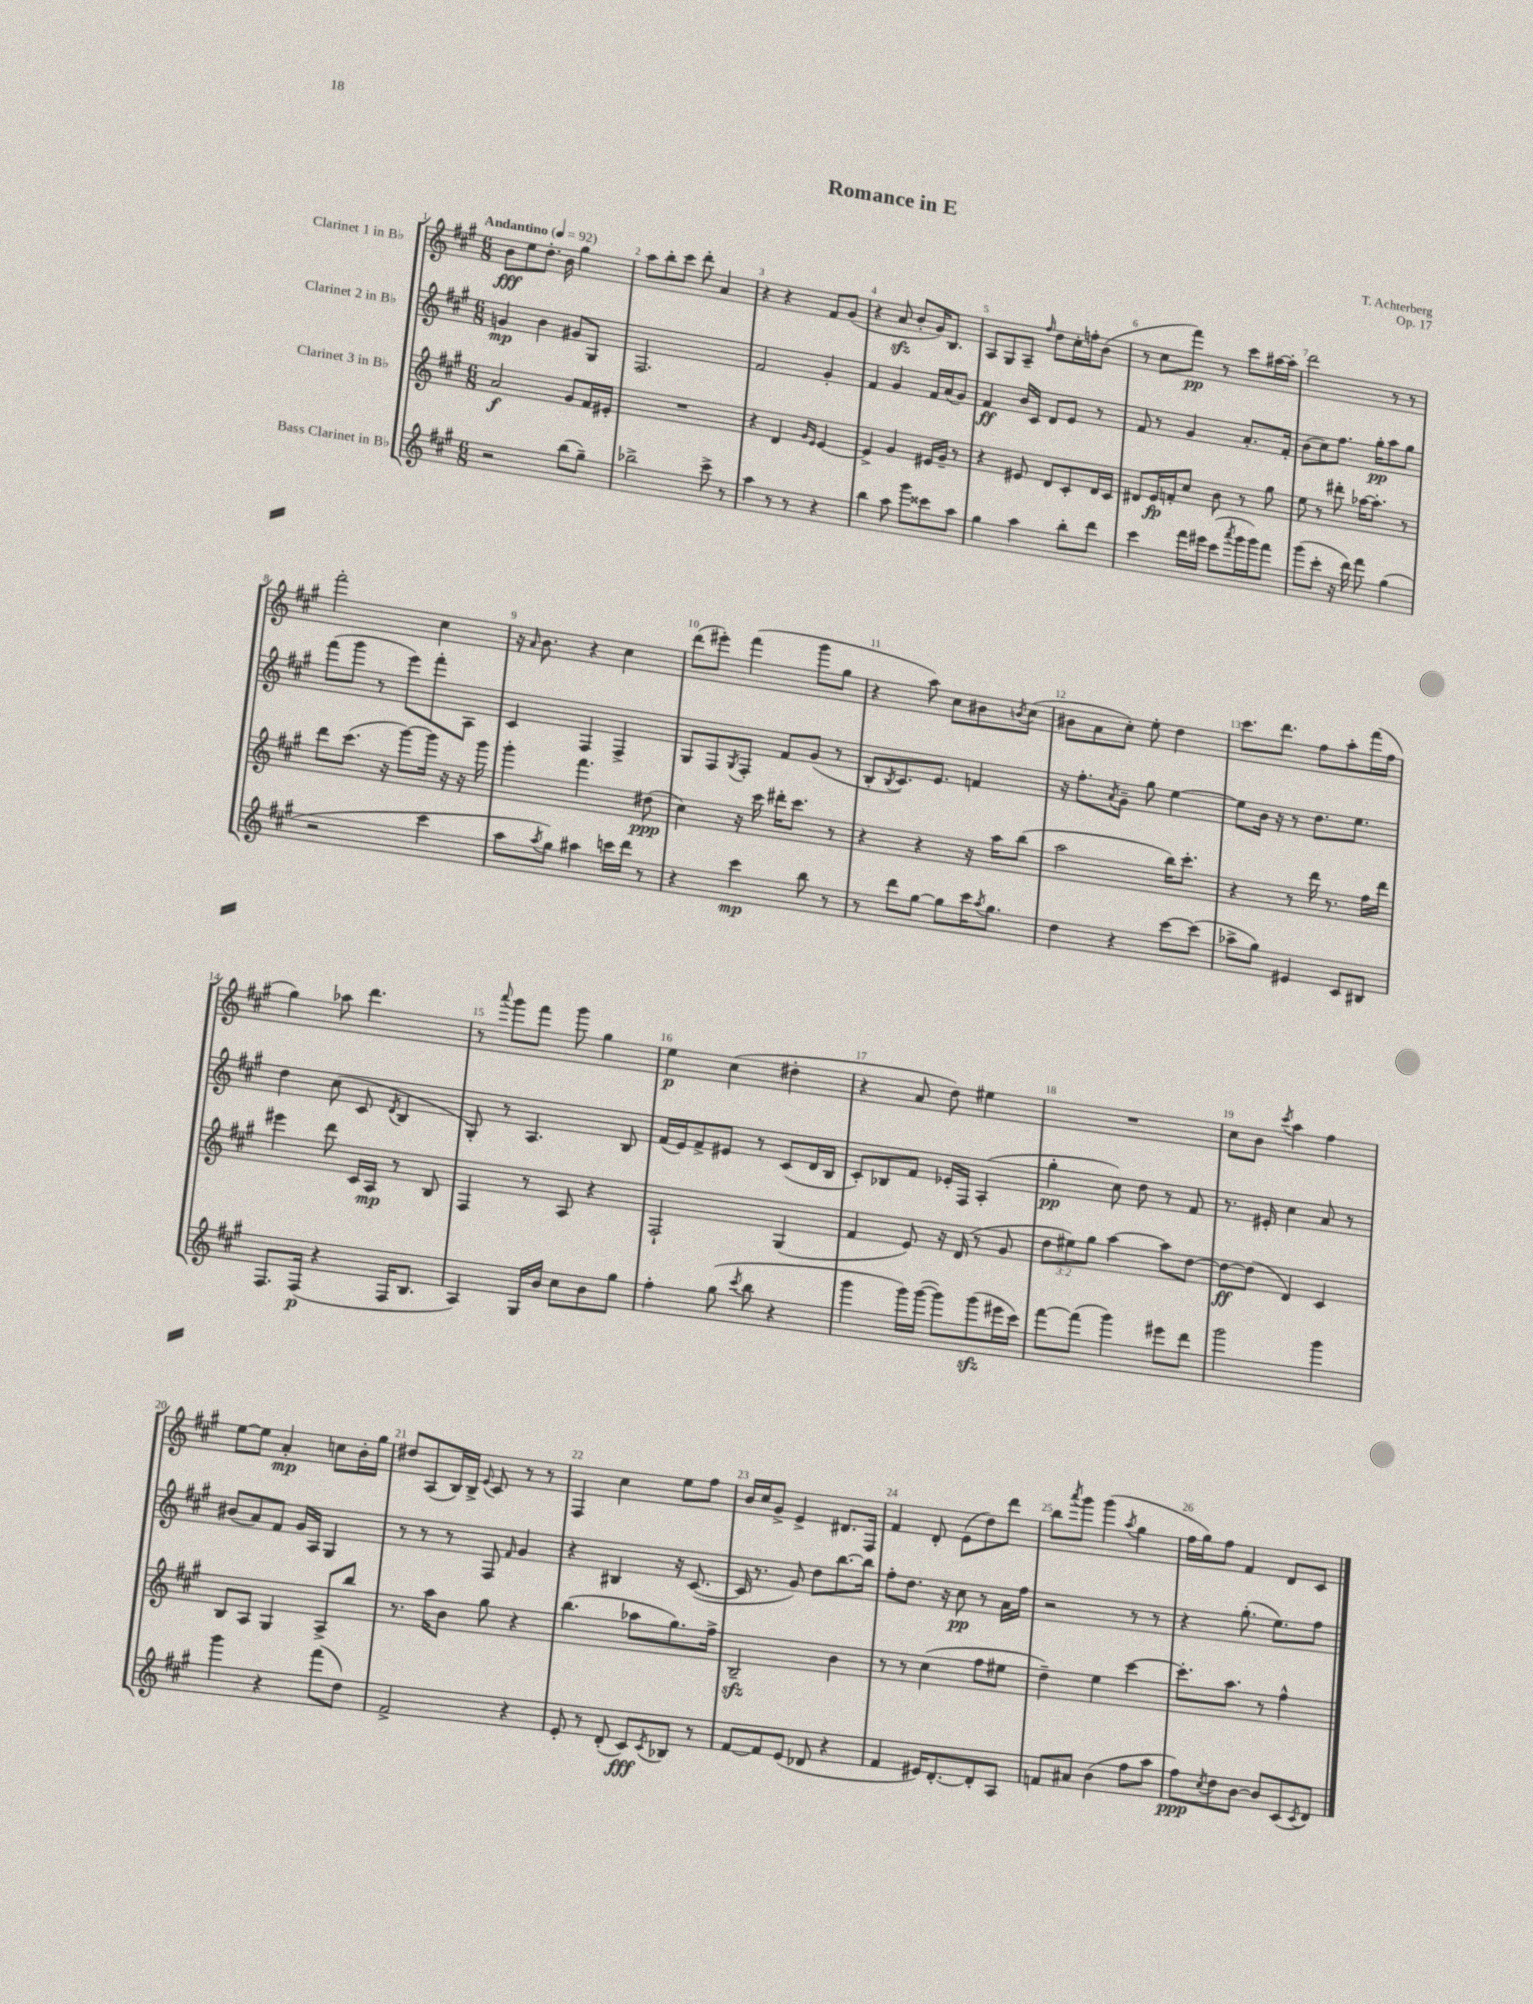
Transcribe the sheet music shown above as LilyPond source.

\header { title = "Romance in E" composer = "T. Achterberg" opus = "Op. 17" }
<<
\new StaffGroup <<
\new Staff = "s0" \with { instrumentName = "Clarinet 1 in Bb" } {
    \clef treble \key a \major \numericTimeSignature \time 6/8 \tempo "Andantino" 4 = 92
    b'8\fff e''8 d''8.-. b'16 gis''4 |
    a''8 b''8-. cis'''8 d'''8-. a'4 |
    r4 r4 fis'8 gis'8( |
    r4 a'8\sfz b'8-. gis'16) b8. |
    a8 gis8 a8-- \grace { fis''16 } d''8 cis''16-. f''16-. b'8( |
    r8 cis''8 fis'''8\pp) r8 cis'''8 ais''16~ ais''16-. |
    d'''2 r8 r8 |
    fis'''2-. cis''4 |
    r16 \grace { a'16 } b'8. r4 cis''4 |
    d'''8( eis'''8-.) fis'''4( gis'''8 gis''8 |
    r4 a''8) cis''8 bis'8 \acciaccatura { b'8 } cis''8( |
    bis'8 a'8 cis''8-.) e''8-. d''4 |
    cis'''8. d'''8. fis''8 a''8-. fis'''16( fis''16 |
    gis''4) aes''8 d'''4. |
    r8 \appoggiatura { a'''8 } gis'''8 fis'''8 gis'''8 gis''4 |
    e''4\p cis''4( dis''4-. |
    r4 a'8 d''8) eis''4 |
    R2. |
    cis''8 b'8 \acciaccatura { cis'''8 } a''4 fis''4 |
    e''8~ e''8 a'4-.\mp c''8 b'16-. gis''16 |
    dis''8 a8( b16) b16-> \appoggiatura { e'8 } cis'8 r8 r8 |
    fis4 cis''4 e''8 fis''8 |
    b'16 cis''16 gis'8-> e'4-> dis'8. fis16 |
    fis'4 d'8-. e'8( d''8) d'''8 |
    b''8 \acciaccatura { a'''8 } gis'''8 gis'''4( \acciaccatura { a''8 } gis''4 |
    fis''16 gis''16) fis''8 fis'4 d'8 cis'8 \bar "|." |
}
\new Staff = "s1" \with { instrumentName = "Clarinet 2 in Bb" } {
    \clef treble \key a \major \numericTimeSignature \time 6/8
    g'4\mp b'4 gis'8 gis8 |
    fis2. |
    fis'2 gis'4-. |
    fis'4 gis'4 fis'16 a'16( gis'8) |
    fis'4\ff b'16 cis'16 d'8 e'8 r8 |
    fis'8 r8 gis'4 a'8.-. fis'16-. |
    b'8( cis''8) fis''8. gis''16-.\pp a''8 gis''8 |
    fis'''8( gis'''8 r8 e'''8) fis'''8-. a8 |
    cis'4 fis4 fis4-> |
    gis8 fis8 \acciaccatura { gis8 } fis8-. fis'8 gis'8( r8 |
    b8-. \acciaccatura { b8 } cis'8.) e'8. f'4 |
    r16 fis''8.-. \acciaccatura { a'8 } gis'8-- gis''8 e''4~ |
    e''8 b'16 r16 r8 d''8. e''8. |
    d''4 cis''8( cis'8 \acciaccatura { d'8 } b4 |
    gis8-.) r8 a4. b8 |
    fis'16( e'16) fis'8-> eis'8 r8 cis'8( d'16 b16 |
    cis'8-.) bes8 fis'8 ees'16-. fis16 a4-.( |
    gis''4-.\pp cis''8) d''8 r8 fis'8 |
    r8. eis'16-. cis''4 a'8 r8 |
    bis'8( a'8) fis'8 gis'16 a16 gis4 |
    r8 r8 r8 fis8 \grace { fis'16 } gis'4 |
    r4 bis4 r16 cis'8.~( |
    cis'16 r8. gis'8) d''8 b''8.~ b''16 |
    fis''8-. d''8. r16 cis''8\pp r8 a'16 fis''16 |
    r2 r8 r8 |
    r4 gis''8.-.( e''8.) fis''8 \bar "|." |
}
\new Staff = "s2" \with { instrumentName = "Clarinet 3 in Bb" } {
    \clef treble \key a \major \numericTimeSignature \time 6/8 \override Staff.TupletNumber.text = #tuplet-number::calc-fraction-text
    a'2\f gis'8 fis'16 eis'16-. |
    R2. |
    r4 d'4 \grace { gis'16 e'16 } e'4~ |
    e'4-> gis'4 eis'16 gis'16-- r8 |
    r4 eis'8 d'8 cis'8-. d'16 cis'16 |
    dis'8 e'16\fp f'16-. cis''8 b'8 r8 gis''8 |
    e''8 r8 dis'''8-. aes''16~ aes''8.-. r8 |
    d'''8 cis'''8.( r16 gis'''8~) gis'''16 r16 r16 gis'''16 |
    gis'''4-. fis'''4. dis''8\ppp( |
    cis''4) r16 cis'''16 dis'''16-. cis'''8. r8 |
    r4 r4 r16 a''16 b''8( |
    a''2 b''16) cis'''8.-. |
    r4 r8 d'''16 r8. fis''16 d'''16 |
    eis'''4 d'''8 cis'16 a16\mp r8 b8 |
    fis4 r8 a8 r4 |
    fis2-! gis4( |
    fis'4 e'8) r16 d'16( r8 gis'8 |
    \tuplet 3/2 { d''8 eis''8) gis''8 } a''4~ a''8 d''8~ |
    d''8~\ff d''8( d'4) cis'4 |
    b8 a8 gis4 a8-> b''8 |
    r8. a''16 b'8 gis''8 r4 |
    b''4.( aes''8 gis''8.) fis''16-> |
    b2--\sfz b'4 |
    r8 r8 cis''4( fis''8 eis''8 |
    d''4--) e''4 cis'''4~ |
    cis'''8.-. a''8. r8 fis''4-^ \bar "|." |
}
\new Staff = "s3" \with { instrumentName = "Bass Clarinet in Bb" } {
    \clef treble \key a \major \numericTimeSignature \time 6/8
    r2 b''8( gis''8--) |
    bes''2-> cis'''8-> r8 |
    a''4 r8 r8 r4 |
    b''4 a''8 gis'''8 cisis'''8 a''8 |
    gis''4 a''4 b''8-. d'''8 |
    cis'''4 fis'''16 eis'''16 cis'''8( \acciaccatura { a'''8 } gis'''16 gis'''16) fis'''8 |
    gis'''8( cis'''8-. r16 d'''16) fis'''8 gis''4( |
    r2 cis'''4 |
    a''8 \acciaccatura { a''8 } gis''8) ais''4 c'''16 d'''16 r8 |
    r4 cis'''4\mp b''8 r8 |
    r8 d'''8 gis''8~ gis''8 cis'''16 \acciaccatura { a''8 } gis''8. |
    d''4 r4 cis'''8~ cis'''8( |
    aes''8-> gis''8) eis'4 cis'8 bis8 |
    fis8. fis16\p( r4 fis16 b8. |
    a4) gis16 b'16 cis''8 b'8 gis''8 |
    fis''4-. gis''8( \acciaccatura { cis'''8 } b''8 r4 |
    gis'''4 gis'''16) gis'''16~( gis'''8) gis'''8\sfz( eis'''16 cis'''16) |
    fis'''8~ fis'''8( gis'''4) eis'''8 d'''8 |
    gis'''2 gis'''4 |
    gis'''4 r4 fis'''8( d''8) |
    fis'2-> r4 |
    e'8-. r8 d'8-.( cis'8\fff) \acciaccatura { cis'8 } bes8 r8 |
    fis'8~ fis'8 e'8( des'8 r4 |
    fis'4 eis'16) d'8.~-. d'8-. a8 |
    f'8 ais'8 b'4( fis''8 a''8 |
    fis''8\ppp) \acciaccatura { cis''8 } d''8 b'8~ b'8 cis'8( \acciaccatura { cis'8 } d'8) \bar "|." |
}
>>
>>
\layout { \context { \Score \override BarNumber.break-visibility = ##(#f #t #t) barNumberVisibility = #all-bar-numbers-visible } }
